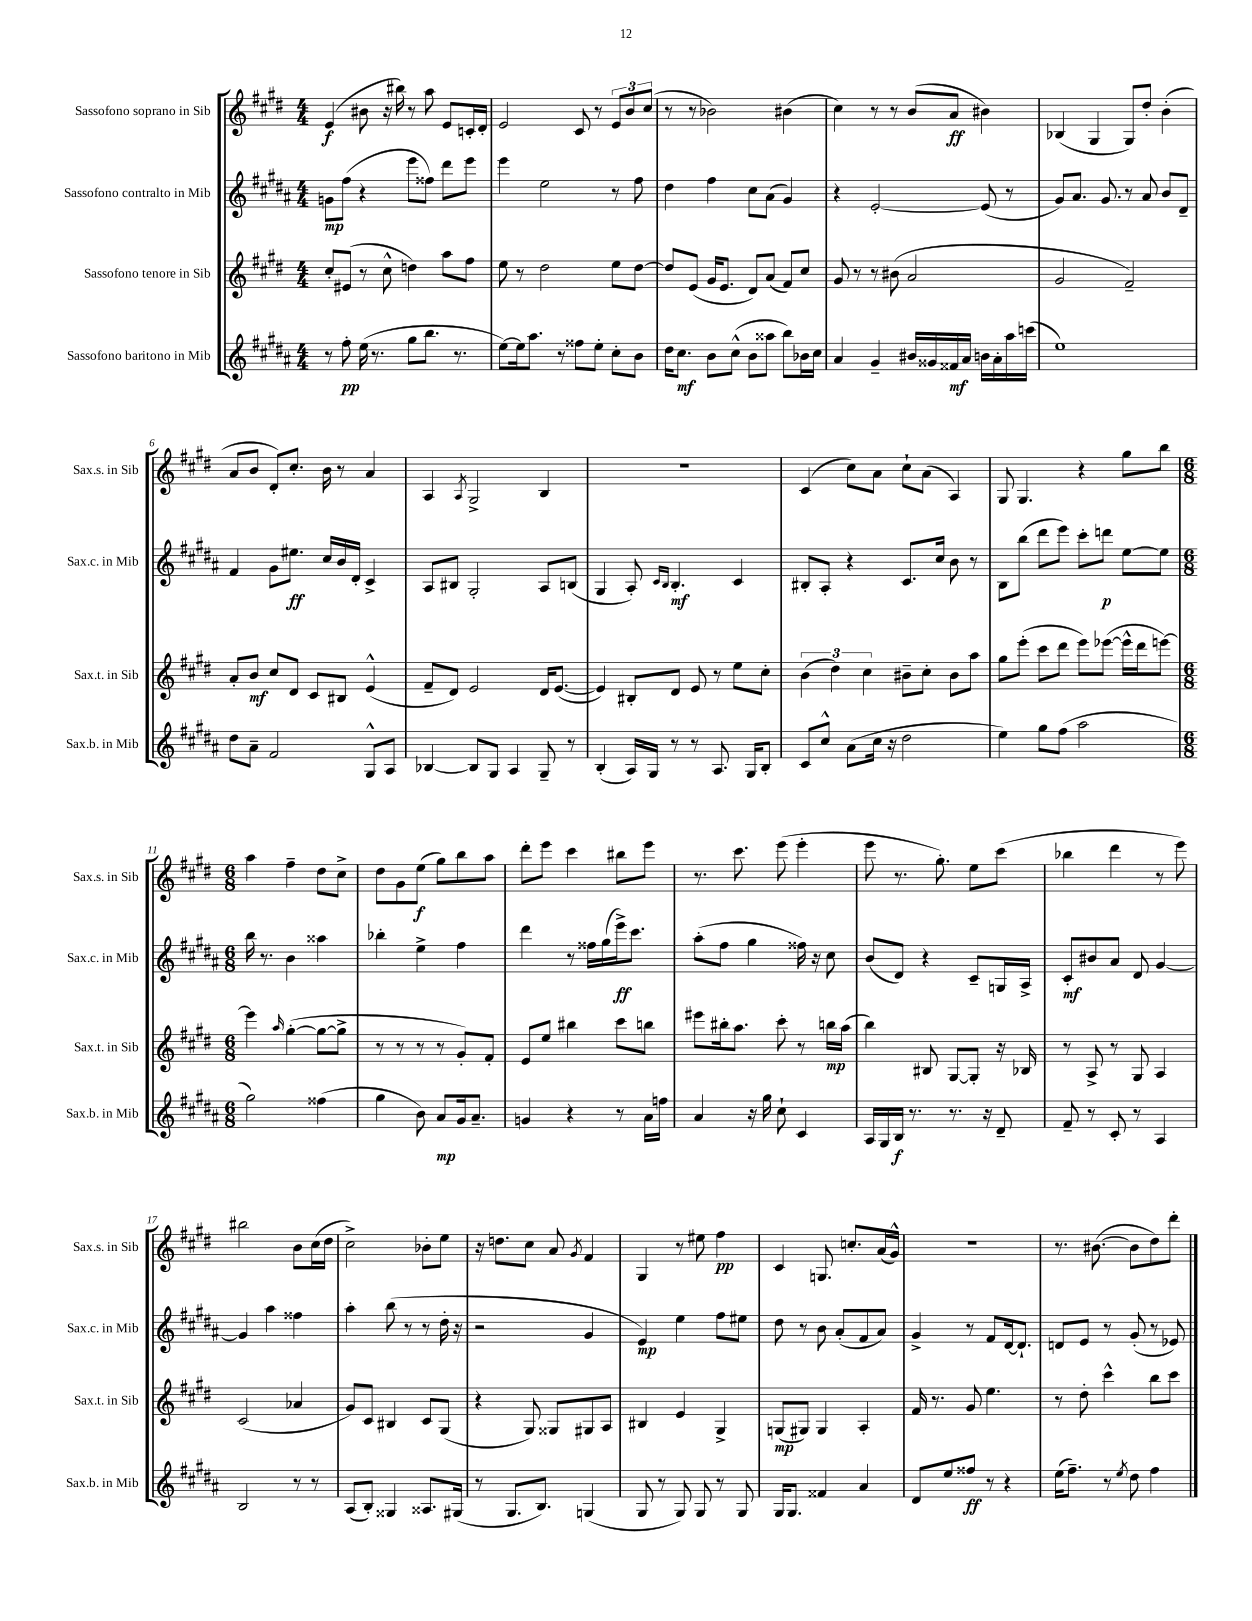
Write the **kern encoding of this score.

**kern	**kern	**kern	**kern
*staff4	*staff3	*staff2	*staff1
*clefG2	*clefG2	*clefG2	*clefG2
*k[f#c#g#d#a#]	*k[f#c#g#d#]	*k[f#c#g#d#a#]	*k[f#c#g#d#]
*M4/4	*M4/4	*M4/4	*M4/4
8r	8cc#'/L	8g\L	(4e/
8ff#'\	(8e#/J	(8ff#\J	.
(16ee\	8r	4r	8b#\
8.r	.	.	.
.	8cc#^^\	.	16r
.	.	.	16bb#\)
8gg#\L	4dd\)	8eee\L	8r
8.bb\J	.	8ff##\J)	8aa\
.	8aa\L	8ddd#\L	8e/L
8.r	.	.	.
.	8ff#\J	8eee\J	16c'/L
.	.	.	16d#'/JJ
=	=	=	=
[8ee\L)	8ee\	4eee\	2e/
16ee\]k	8r	.	.
8.aa#\J	.	.	.
.	2dd#\	2ee\	.
8r	.	.	.
8ff##\L	.	.	8c#/
8ee'\J	.	.	8r
8cc#'\L	8ee\L	8r	12e/L
.	.	.	12b/
8b\J	[8dd#\J	8ff#\	.
.	.	.	(12cc#/J
=	=	=	=
16dd#\LK	8dd#/]L	4dd#\	8r
8.cc#\J	.	.	.
.	(8e/J	.	8r
8b\L	16g#/LK	4ff#\	2b-\)
.	8.e/J	.	.
(8cc#^^\J	.	.	.
8b\L	8d#/L)	8cc#\L	.
8aa##\J	(8a/J	(8a#\J	.
8bb\L)	8f#/L)	4g#/)	(4b#\
16b-\L	8cc#/J	.	.
16cc#\JJ	.	.	.
=	=	=	=
4a#/	8g#/	4r	4cc#\)
.	8r	.	.
4g#~/	8r	[2e'/	8r
.	(8b#\	.	8r
16b#/LL	2a/	.	(8b/L
16g##/	.	.	.
16f##/	.	.	8a/J
16a#/JJ	.	.	.
16b\LL	.	(8e/]	4b#\)
16a#'\	.	.	.
16aa#\	.	8r	.
(16ccc\JJ	.	.	.
=	=	=	=
1ee)	2g#/	8g#/L)	(4B-/
.	.	8.a#/J	.
.	.	.	4G#/
.	.	8.g#/	.
.	2f#~/)	8r	8G#/L)
.	.	8a#/	8dd#'/J
.	.	8b/L	(4b'\
.	.	8d#~/J	.
=	=	=	=
8dd#\L	8a'/L	4f#/	8a/L
8a#~\J	8b/J	.	8b/J
2f#/	8cc#/L	8g#\L	8d#'/L)
.	8d#/J	8.ee#\J	8.cc#'/J
.	8c#/L	.	.
.	.	16cc#/LL	16b\
.	8B#/J	16b/	8r
.	.	16d#'/JJ	.
8G#^^/L	(4e^^/	4c#^/	4a/
8A#/J	.	.	.
=	=	=	=
[4B-/	8f#~/L	8A#/L	4A/
.	8d#/J)	8B#/J	.
.	.	.	8qA/
8B-/]L	2e/	2G#'/	2G#^/
8G#/J	.	.	.
4A#/	.	.	.
8G#~/	16d#/LK	8A#/L	4B/
.	([8.e/J	.	.
8r	.	(8B/J	.
=	=	=	=
(4B'/	4e/])	4G#/	1r
16A#/LL)	8B#'/L	8A#'/)	.
16G#/JJ	.	.	.
.	.	16qqc#/LL	.
.	.	16qqB/JJ	.
8r	8d#/J	4.B'/	.
8r	8e/	.	.
8.A#/	8r	.	.
.	8ee\L	4c#/	.
16G#/LK	.	.	.
8B'/J	8cc#'\J	.	.
=	=	=	=
8c#/L	(6b\	8B#'/L	(4c#/
8cc#^^/J	.	8A#'/J	.
.	6dd#\)	.	.
(8a#\L	.	4r	8cc#\L)
.	6cc#\	.	.
16cc#\Jk	.	.	8a\J
16r	.	.	.
2dd#\	8b#~\L	8.c#/L	8cc#`\L
.	8cc#'\J	.	(8a\J
.	.	16cc#/Jk	.
.	8b#\L	8b\	4A/)
.	8aa\J	8r	.
=	=	=	=
4ee\)	8gg#\L	8B\L	8G#/
.	(8eee'\J	(8bb\J	4.G#/
8gg#\L	8ccc#\L	8ddd#\L	.
(8ff#\J	8ddd#\J	8eee\J)	.
2aa#\	8eee\L)	8ccc#'\L	4r
.	([8eee-\J	8ddd\J	.
.	16eee-^^\]LL	[8ee\L	8gg#\L
.	16ddd#\J	.	.
.	[8eee\J)	8ee\]J	8bb\J
=	=	=	=
*M6/8	*M6/8	*M6/8	*M6/8
2gg#\)	4eee\]	16bb\	4aa\
.	.	8.r	.
.	16qqaa/	.	.
.	([4gg#'\	4b\	4ff#~\
(4ff##\	8gg#\_L	4aa##\	8dd#\L
.	8gg#^\]J	.	8cc#^\J
=	=	=	=
4gg#\	8r	4bb-'\	8dd#\L
.	8r	.	8g#\
8b\)	8r	4ee^\	(8ee\J
8a#/L	8r	.	8gg#\L)
16g#/k	8g#'/L)	4ff#\	8bb\
8.a#~/J	.	.	.
.	8f#'/J	.	8aa\J
=	=	=	=
4g/	8e/L	4ddd#\	8ddd#'\L
.	8ee/J	.	8eee\J
4r	4bb#\	8r	4ccc#\
.	.	16ff##\LL	.
.	.	(16gg#\	.
8r	8ccc#\L	16eee^\J)	8bb#\L
.	.	8.ccc#\J	.
16a#\LL	8bb\J	.	8eee\J
16ff\JJ	.	.	.
=	=	=	=
4a#/	8eee#\L	(8aa#'\L	8.r
.	16bb#'\k	8ff#\J	.
.	8.aa\J	.	8.ccc#\
16r	.	4gg#\	.
16gg#\	.	.	.
8cc#`\	8ccc#'\	.	(8eee\
4c#/	8r	16ff##\)	4eee'\
.	.	16r	.
.	16bb\LL	8cc#\	.
.	(16aa\JJ	.	.
=	=	=	=
16A#/LL	4bb\)	(8b/L	8eee\
16G#/	.	.	.
16B/JJ	.	8d#/J)	8.r
8.r	.	.	.
.	8B#/	4r	.
.	.	.	8.gg#'\)
8.r	[8G#/L	.	.
.	8G#'/]J	8c#~/L	8ee\L
16r	.	.	.
8d#~/	16r	16G/L	(8ccc#\J
.	16B-/	16A#^/JJ	.
=	=	=	=
8f#~/	8r	8c#'/L	4bb-\
8r	8A^/	8b#/	.
8c#'/	8r	8a#/J	4ddd#\
8r	8G#/	8d#/	.
4A#/	4A/	[4g#/	8r
.	.	.	8eee\)
=	=	=	=
2B/	(2c#/	4g#/]	2bb#\
.	.	4aa#\	.
8r	4a-/	4ff##\	8b\L
8r	.	.	(16cc#\L
.	.	.	16dd#\JJ
=	=	=	=
(8A#/L	8g#/L)	4aa#'\	2cc#^\)
8B'/J)	8c#/J	.	.
4G##/	4B#/	(8bb\	.
.	.	8r	.
8.A##/L	8c#/L	8r	8b-'\L
.	(8G#/J	16dd#'\	8ee\J
(16G#/Jk	.	16r	.
=	=	=	=
8r	4r	2r	16r
.	.	.	8.dd\L
8.G#/L	.	.	.
.	8G#/)	.	8cc#\J
8.B/J)	.	.	.
.	8G##/L	.	8a/
.	.	.	8qg#/
(4G/	8G#/	4g#/	4f#/
.	8A/J	.	.
=	=	=	=
8G#/	4B#/	4e/)	4G#/
8r	.	.	.
8G#/)	4e/	4ee\	8r
8G#/	.	.	8ee#\
8r	4G#^/	8ff#\L	4ff#\
8G#/	.	8ee#\J	.
=	=	=	=
16G#/LK	(8G/L	8dd#\	4c#/
8.G#/J	.	.	.
.	8G#/J)	8r	.
4f##/	4G#/	8b\	8.G/
.	.	(8a#'/L	.
.	.	.	8.cc'/L
4a#/	4A'/	8f#/	.
.	.	8a#/J)	(16a/L
.	.	.	16g#^^/JJ)
=	=	=	=
8d#/L	16f#/	4g#^/	2.r
.	8.r	.	.
8ee/	.	.	.
8ff##/J	8g#/	8r	.
8r	4.ee\	8f#/L	.
4r	.	[16d#/k	.
.	.	8.d#`/]J	.
=	=	=	=
(16ee\LK	8r	8d/L	8.r
8.ff#~\J)	.	.	.
.	8dd#'\	8e/J	.
.	.	.	([8.b#\
8r	4ccc#^^\	8r	.
8qee/	.	.	.
8dd#\	.	(8g#'/	8b#\]L
4ff#\	8bb\L	8r	8dd#\)
.	8ccc#\J	8e-/)	8ddd#'\J
==	==	==	==
*-	*-	*-	*-
